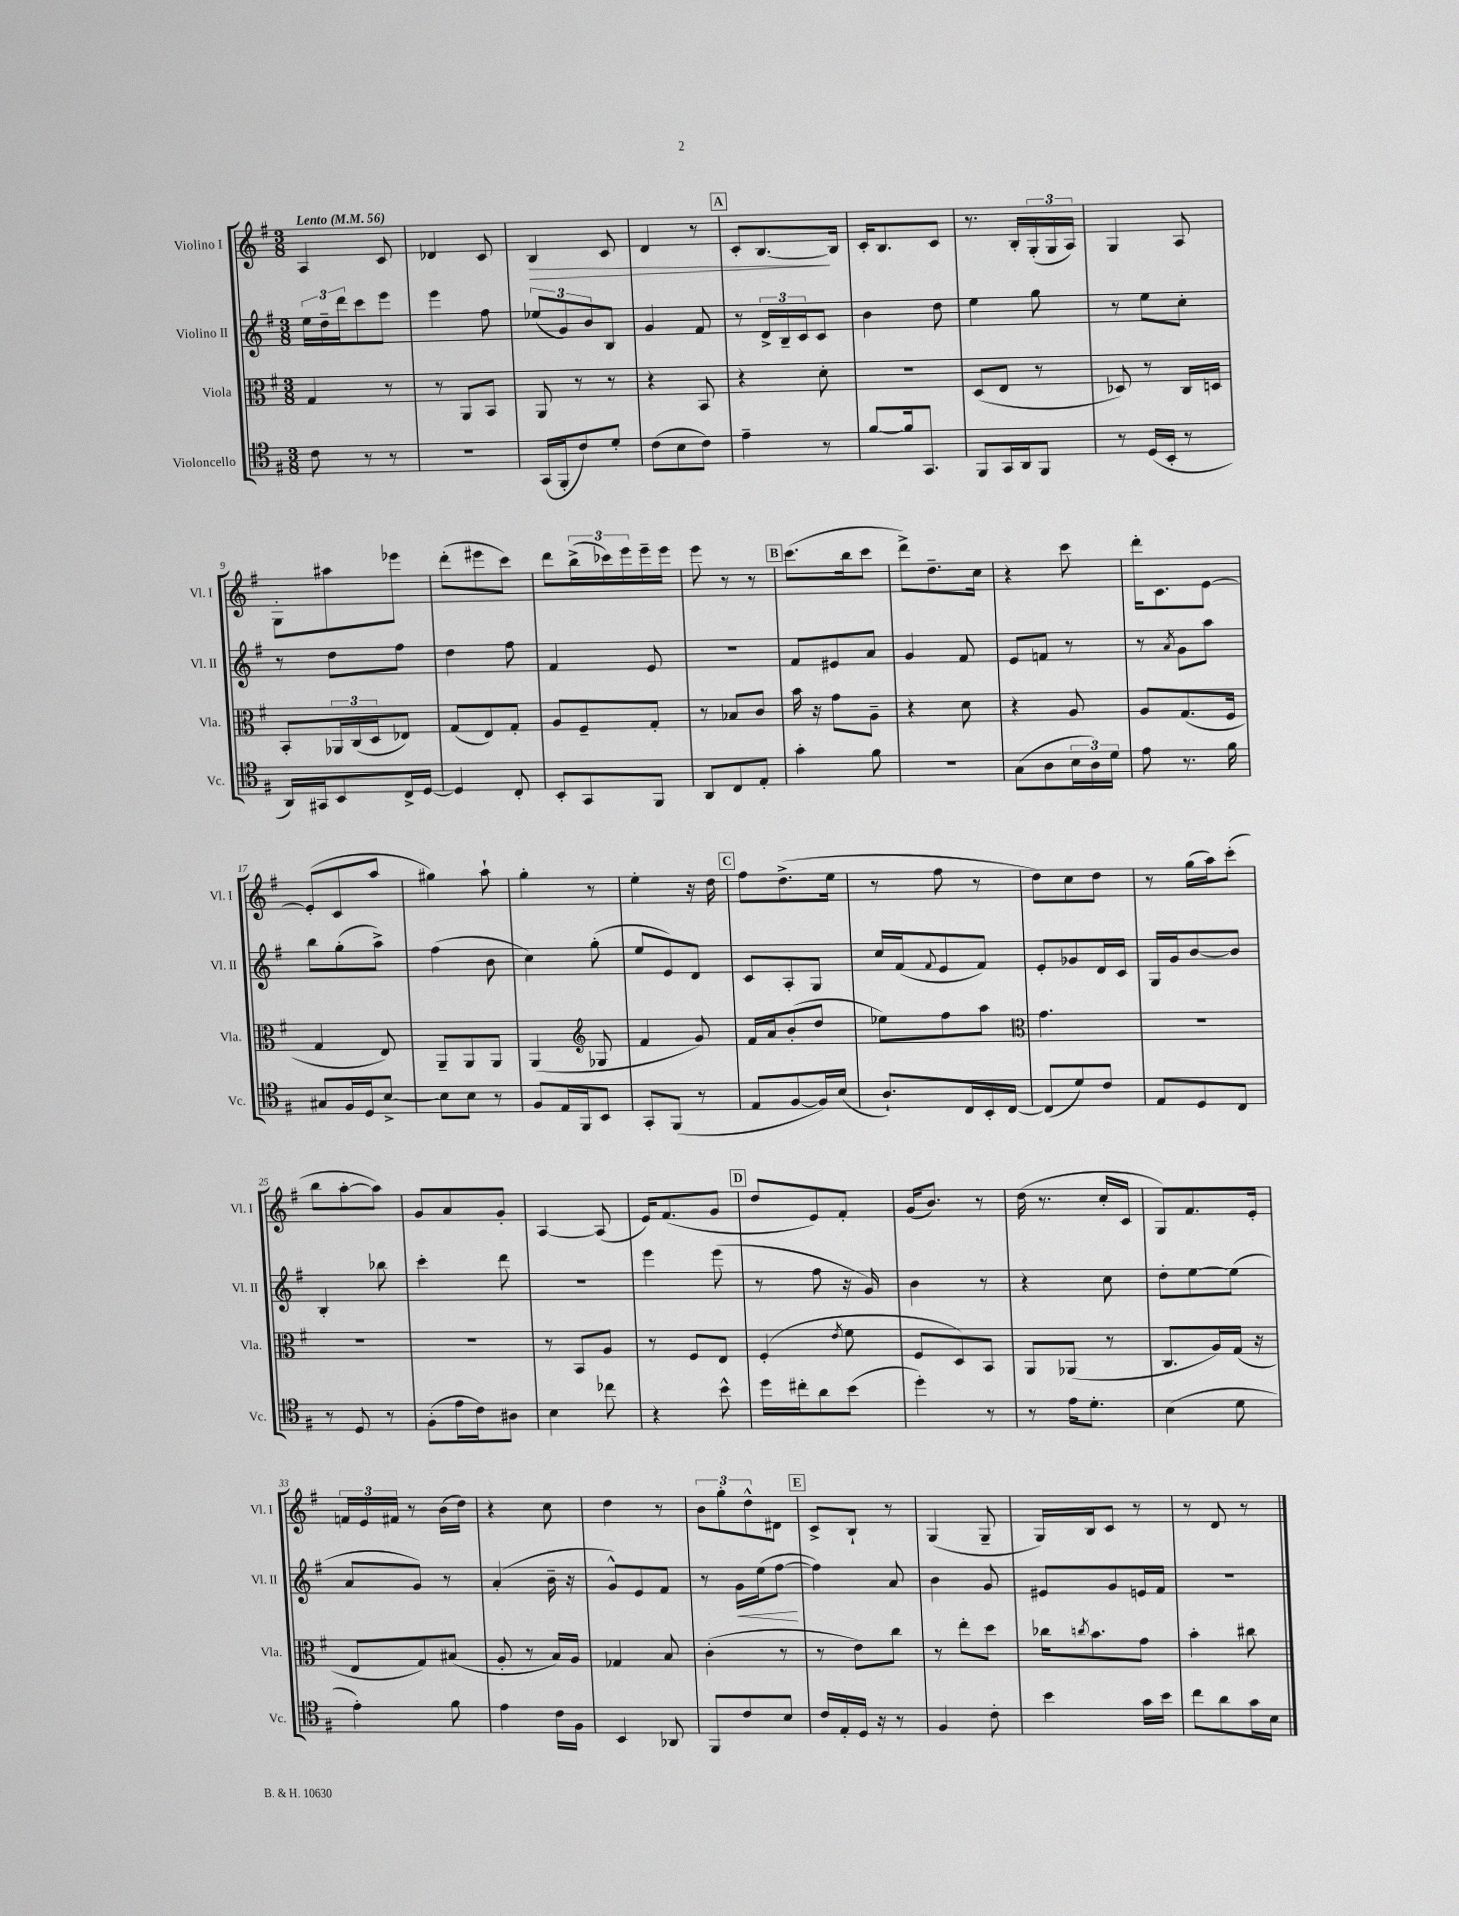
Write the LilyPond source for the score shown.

<<
\new StaffGroup <<
\new Staff = "s0" \with { instrumentName = "Violino I" shortInstrumentName = "Vl. I" } {
    \clef treble \key g \major \numericTimeSignature \time 3/8 \tempo "Lento" 4 = 56
    a4 c'8 |
    des'4 c'8 |
    b4\> c'8 |
    d'4 r8 |
    \mark \markup { \box "A" } c'8-. b8.~\! b16 |
    c'16-. b8. c'8 |
    r8. b16-. \tuplet 3/2 { g16-.( g16 a16) } |
    g4 a8 |
    g8-. ais''8 ees'''8 |
    d'''8-.( eis'''8 c'''8) |
    d'''8 \tuplet 3/2 { b''16->( ces'''16) e'''16 } e'''16-- e'''16 |
    e'''8 r8 r8 |
    \mark \markup { \box "B" } c'''8.( b''16 c'''8 |
    d'''8->) d''8.-- c''16 |
    r4 c'''8 |
    d'''16-. c'8. e'8~ |
    e'8-.( c'8 a''8 |
    gis''4) a''8-! |
    g''4-. r8 |
    e''4-. r16 d''16 |
    \mark \markup { \box "C" } fis''8 d''8.->( e''16 |
    r8 fis''8 r8 |
    d''8) c''8 d''8 |
    r8 g''16( a''16) c'''8-.( |
    b''8 a''8~-. a''8) |
    g'8 a'8 g'8-. |
    a4~ a8( |
    e'16) fis'8.( g'8 |
    \mark \markup { \box "D" } d''8 e'8) fis'8-. |
    g'16( b'8.) r8 |
    d''16( r8. c''16-. c'16 |
    g8) fis'8. e'16-. |
    \tuplet 3/2 { f'16 e'16 fis'16 } r8 b'16( d''16) |
    r4 c''8 |
    d''4 r8 |
    \tuplet 3/2 { b'8 g''8-. d''8-^ } dis'8 |
    \mark \markup { \box "E" } c'8-> b8-! r8 |
    g4( g8-- |
    g16) b16 c'8 r8 |
    r8 d'8 r8 \bar "|." |
}
\new Staff = "s1" \with { instrumentName = "Violino II" shortInstrumentName = "Vl. II" } {
    \clef treble \key g \major \numericTimeSignature \time 3/8
    \tuplet 3/2 { e''16 d''16-- d'''16 } c'''8 e'''8 |
    e'''4 fis''8 |
    \tuplet 3/2 { ees''8( g'8) b'8 } b8 |
    g'4 fis'8 |
    \mark \markup { \box "A" } r8 \tuplet 3/2 { d'16-> b16-- c'16 } c'8 |
    b'4 d''8 |
    e''4 g''8 |
    r8 e''8 c''8-. |
    r8 d''8 fis''8 |
    d''4 fis''8 |
    fis'4 e'8 |
    R4. |
    \mark \markup { \box "B" } fis'8 eis'8 a'8 |
    g'4 fis'8 |
    e'8 f'8 r8 |
    r8 \acciaccatura { a'8 } g'8 a''8 |
    b''8 g''8-.( a''8->) |
    fis''4( b'8 |
    c''4) g''8-.( |
    e''8 e'8) d'8 |
    \mark \markup { \box "C" } c'8 a8-. g8 |
    c''16 fis'16( \appoggiatura { fis'8 } e'8 fis'8) |
    e'8-. ges'8 d'16 c'16 |
    g16 g'16 b'8~ b'8 |
    b4-. bes''8 |
    c'''4-. d'''8 |
    R4. |
    e'''4 e'''8( |
    \mark \markup { \box "D" } r8 fis''8 r16 g'16) |
    b'4 r8 |
    r4 c''8 |
    d''8-. e''8~ e''8( |
    a'8 g'8) r8 |
    a'4-.( b'16-- r16 |
    g'8-^) e'8 fis'8 |
    r8 g'16\< e''16( fis''8~\! |
    \mark \markup { \box "E" } fis''4) a'8 |
    b'4 g'8 |
    eis'8 g'8 e'16 fis'16 |
    R4. \bar "|." |
}
\new Staff = "s2" \with { instrumentName = "Viola" shortInstrumentName = "Vla." } {
    \clef alto \key g \major \numericTimeSignature \time 3/8
    g4 r8 |
    r8 a,8 b,8 |
    a,8 r8 r8 |
    r4 b,8 |
    \mark \markup { \box "A" } r4 d'8-. |
    R4. |
    d8( e8 r8 |
    des8) r8 c16 d16 |
    b,8-. \tuplet 3/2 { aes,16 c16( d16 } ees8) |
    g8( e8) g8-. |
    a8 fis8-- g8-. |
    r8 bes8 c'8 |
    \mark \markup { \box "B" } b'16 r16 g'8 a8-- |
    r4 d'8 |
    r4 a8 |
    a8 g8.( fis16 |
    g4 e8) |
    a,8-- a,8 a,8 |
    a,4( \clef treble ges8 |
    fis'4 g'8) |
    \mark \markup { \box "C" } fis'16 a'16 b'8-.( d''8 |
    ees''8) fis''8 a''8 |
    \clef alto g'4. |
    R4. |
    R4. |
    R4. |
    r8 b,8 a8 |
    r8 fis8 e8 |
    \mark \markup { \box "D" } fis4-.( \acciaccatura { e'8 } fis'8 |
    fis8 d8) b,8 |
    a,8 aes,8( r8 |
    c8. a16) g16( r16 |
    e8 g8) bis8( |
    a8-. r8 b16) a16 |
    ges4 b8 |
    c'4-.( r8 |
    \mark \markup { \box "E" } r8 e'8) c''8 |
    r8 e''8-. d''8 |
    ces''16 \acciaccatura { c''8 } b'8. g'8 |
    b'4-. cis''8 \bar "|." |
}
\new Staff = "s3" \with { instrumentName = "Violoncello" shortInstrumentName = "Vc." } {
    \clef tenor \key g \major \numericTimeSignature \time 3/8
    c'8 r8 r8 |
    R4. |
    g,16( fis,16-. c'8) d'8-. |
    c'8( b8 c'8) |
    \mark \markup { \box "A" } e'4-- r8 |
    fis'8~ fis'16 g,8. |
    fis,8 g,16 a,16 fis,8 |
    r8 d16( b,16-. r8 |
    a,16) gis,16 b,8 c16-> d16~ |
    d4 c8-. |
    b,8-. g,8 fis,8 |
    a,8 c8 e8-. |
    \mark \markup { \box "B" } g'4-. fis'8 |
    R4. |
    g8( a8 \tuplet 3/2 { b16 a16) d'16 } |
    e'8 r8. fis'16 |
    gis8 fis16 d16 b8~-> |
    b8 b8 r8 |
    fis8 e16 fis,16 b,8 |
    g,8-. fis,8( r8 |
    \mark \markup { \box "C" } e8 fis8~ fis16) b16( |
    a8.-!) c16 b,16-. c16~ |
    c8( d'8) c'8 |
    e8 d8 c8 |
    r8 d8 r8 |
    fis8-.( e'16 c'16) ais8 |
    b4 ces''8 |
    r4 b'8-^ |
    \mark \markup { \box "D" } d''16 cis''16-. a'8 b'8( |
    d''4-.) r8 |
    r8 e'16 d'8.-. |
    b4( d'8 |
    e'4-.) fis'8 |
    e'4 c'16 fis16 |
    b,4 aes,8 |
    fis,8 c'8 b8 |
    \mark \markup { \box "E" } c'16 e16-. d16 r16 r8 |
    fis4 c'8-. |
    b'4 g'16 b'16 |
    c''8 a'8 g'16 b16 \bar "|." |
}
>>
>>
